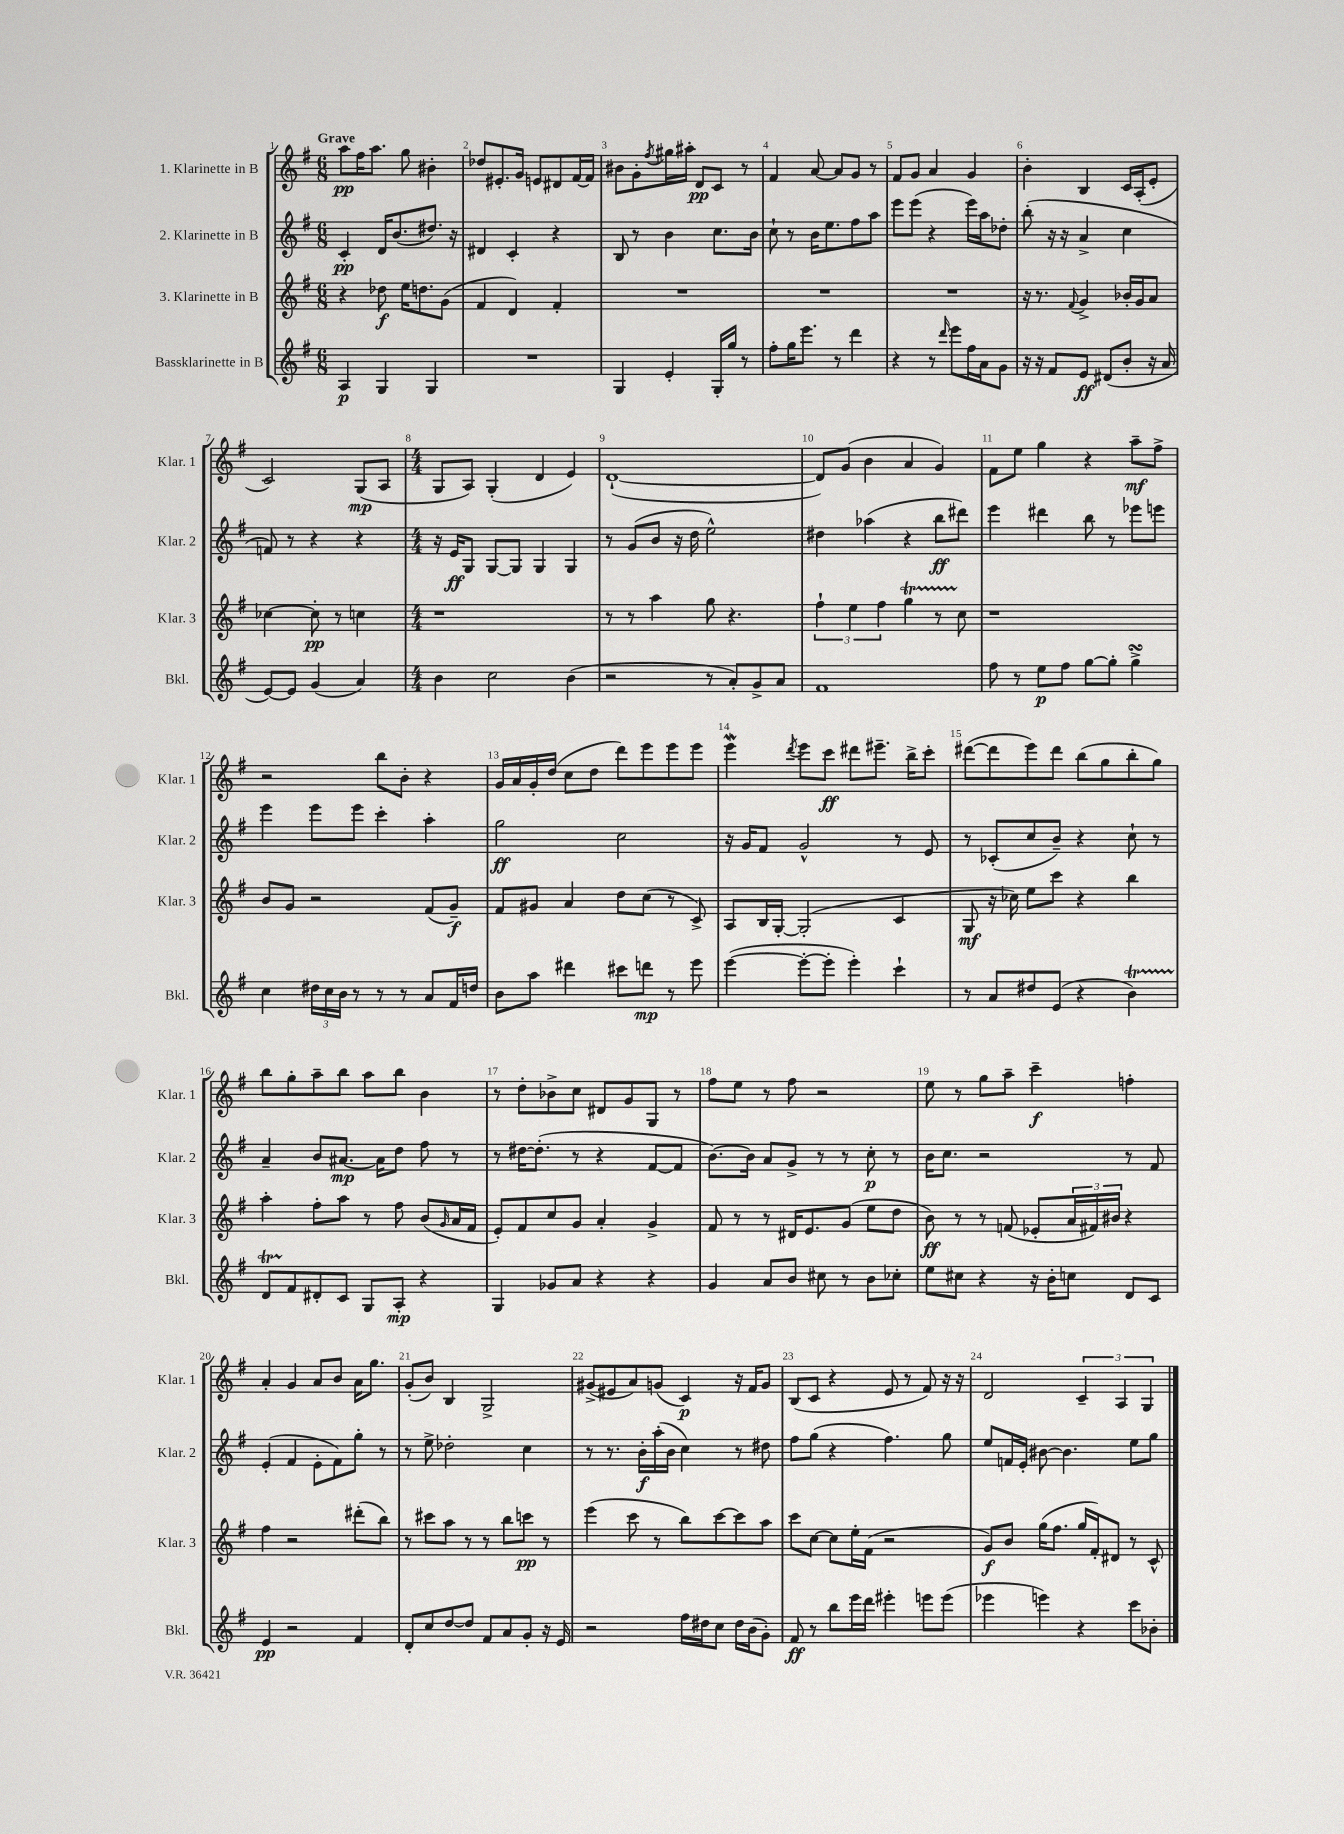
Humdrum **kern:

**kern	**kern	**kern	**kern
*staff4	*staff3	*staff2	*staff1
*clefG2	*clefG2	*clefG2	*clefG2
*k[f#]	*k[f#]	*k[f#]	*k[f#]
*M6/8	*M6/8	*M6/8	*M6/8
4A	4r	4c'	8aa
.	.	.	16ff#
.	.	.	8.aa
4G	8dd-	16d	.
.	.	(8.b	.
.	16ee	.	8gg
.	8.dd	.	.
4G	.	8.dd#)	4b#'
.	(8g	.	.
.	.	16r	.
=	=	=	=
2.r	4f#	4d#	8dd-
.	.	.	8.e#'
.	4d)	4c'	.
.	.	.	16g
.	.	.	8e
.	4f#'	4r	8d#
.	.	.	[16f#
.	.	.	16f#]
=	=	=	=
4G	2.r	8B	8b#
.	.	8r	8g'
.	.	.	8qff#
4e'	.	4b	16gg#
.	.	.	16aa#'
.	.	.	8d
16G'	.	8.cc	8c
16gg	.	.	.
8r	.	.	8r
.	.	16b	.
=	=	=	=
8ff#'	2.r	8cc`	4f#
16gg	.	8r	.
8.eee	.	.	.
.	.	16b	[8a
.	.	8.ee	.
8r	.	.	8a]
4ddd	.	8ff#	8g
.	.	8aa	8r
=	=	=	=
4r	2.r	8eee	8f#
.	.	(8eee	8g
8r	.	4r	4a
16qqddd	.	.	.
8eee	.	.	.
16ff#	.	16eee)	4g
16a	.	16aa	.
8g	.	8dd-'	.
=	=	=	=
16r	16r	(8bb'	4b'
16r	8.r	.	.
8f#	.	16r	.
.	.	16r	.
.	8qqf#	.	.
8e	4g^	4a^	4B
(8d#	.	.	.
8b'	16b-'	4cc	16c
.	16g	.	(16A'
16r	8a	.	8e'
16a	.	.	.
=	=	=	=
[8e)	[4cc-	8f)	2c)
8e]	.	8r	.
(4g	8cc-']	4r	.
.	8r	.	.
4a)	4cc	4r	(8G
.	.	.	8A
=	=	=	=
*M4/4	*M4/4	*M4/4	*M4/4
4b	1r	16r	8G
.	.	16e	.
.	.	8G	8A)
2cc	.	[8G	(4G'
.	.	8G]	.
.	.	4G	4d
(4b	.	4G	4e)
=	=	=	=
2r	8r	8r	([1d`
.	8r	(8g	.
.	4aa	8b	.
.	.	16r	.
.	.	16dd	.
8r	8gg	2ee^^)	.
8a')	4.r	.	.
8g^	.	.	.
8a	.	.	.
=	=	=	=
1f#	6ff#`	4dd#	8d])
.	.	.	(8g
.	6ee	.	.
.	.	(4aa-	4b
.	6ff#	.	.
.	4gg	4r	4a
.	8r	8bb	4g)
.	8cc	8ddd#)	.
=	=	=	=
8ff#	1r	4eee	8f#
8r	.	.	8ee
8ee	.	4ddd#	4gg
8ff#	.	.	.
[8gg	.	8bb	4r
8gg']	.	8r	.
4gg^	.	8eee-	8aa~
.	.	8eee	8ff#^
=	=	=	=
4cc	8b	4eee	2r
.	8g	.	.
24dd#	2r	8eee	.
24cc	.	.	.
24b	.	.	.
8r	.	8eee	.
8r	.	4ccc'	8bb
8r	.	.	8b'
8a	(8f#	4aa'	4r
16f#	8g~)	.	.
16dd	.	.	.
=	=	=	=
8b	8f#	2gg	16g
.	.	.	16a
8aa	8g#	.	16g'
.	.	.	(16dd
4ddd#	4a	.	8cc
.	.	.	8dd
8ccc#	8dd	2cc	8ddd)
8ddd	(8cc	.	8eee
8r	8r	.	8eee
8eee	8c^)	.	8eee
=	=	=	=
([4eee	8A	16r	4eee
.	.	16g	.
.	16B	8f#	.
.	[16G'	.	.
.	.	.	8qddd
8eee'_	(2G']	2g^^	8eee
8eee']	.	.	8ccc
4eee')	.	.	8ddd#
.	.	.	8.eee#~
4ccc`	4c	8r	.
.	.	.	16bb^
.	.	8e	8ccc'
=	=	=	=
8r	8G	8r	([8ddd#
8a	16r	(8c-'	8ddd#]
.	16cc-)	.	.
8dd#	8ee	8cc	8eee)
(8e	8ccc	8b~)	8ddd#
4r	4r	4r	(8bb
.	.	.	8gg
4b)	4bb	8cc`	8bb'
.	.	8r	8gg)
=	=	=	=
8d	4aa'	4a~	8bb
8f#	.	.	8gg'
8d#'	8ff#'	8b	8aa~
8c	8aa	[8.a#	8bb
8G	8r	.	8aa
.	.	16a#]	.
8A'	8ff#	8dd	8bb
4r	(8b	8ff#	4b
.	16qqg	.	.
.	16a	8r	.
.	16f#	.	.
=	=	=	=
4G	8e')	8r	8r
.	8f#	[16dd#	8dd'
.	.	(8.dd#']	.
8g-	8cc	.	8b-^
8a	8g	8r	8cc
4r	4a'	4r	8d#
.	.	.	8g
4r	4g^	[8f#	8G
.	.	8f#]	8r
=	=	=	=
4g	8f#	[8.b)	8ff#
.	8r	.	8ee
.	.	16b]	.
8a	8r	8a	8r
8b	16d#	8g^	8ff#
.	8.e	.	.
8cc#	.	8r	2r
8r	(8g	8r	.
8b	8ee	8cc'	.
8cc-'	8dd	8r	.
=	=	=	=
8ee	8b)	16b	8ee
.	.	8.cc	.
8cc#	8r	.	8r
4r	8r	2r	8gg
.	(8f	.	8aa~
16r	8e-'	.	4ccc~
16b'	.	.	.
8cc	24a	.	.
.	24f#)	.	.
.	24b#	.	.
8d	4r	8r	4ff'
8c	.	8f#	.
=	=	=	=
4e	4ff#	(4e'	4a'
2r	2r	4f#	4g
.	.	8e'	8a
.	.	8f#)	8b
4f#	(8ddd#'	8gg'	16a
.	.	.	8.gg
.	8bb)	8r	.
=	=	=	=
8d'	8r	8r	(8g'
8cc	8ccc#	8ee^	8b)
[8dd	8aa	2dd-'	4B
8dd]	8r	.	.
8f#	8r	.	2G^
8a	8bb	.	.
8g'	8ccc	4cc	.
16r	8r	.	.
16e	.	.	.
=	=	=	=
2r	(4eee	8r	(8g#^
.	.	8.r	8e#
.	8ccc	.	8a)
.	.	16b'	.
.	8r	(16aa'	(8g
.	.	16b	.
16ff#	8bb)	4cc)	4c)
16dd#	.	.	.
8cc	[8ccc	.	.
16dd#	8ccc]	8r	16r
(16b	.	.	16f#
8g')	8aa	8dd#	8g
=	=	=	=
8f#	8ccc	8ff#	(8B
8r	[8cc	(8gg	8c
8bb	8cc]	4r	4r
16eee	16ee'	.	.
16ddd	(16f#	.	.
4eee#'	2r	4.ff#)	8e
.	.	.	8r
8eee	.	.	8f#)
(8eee	.	8gg	16r
.	.	.	16r
=	=	=	=
4eee-	8g)	8ee	2d
.	8b	16f	.
.	.	16e'	.
4eee)	(16gg	[8b#	.
.	8.ff#	.	.
.	.	4.b#]	.
4r	16gg	.	6c~
.	16f#')	.	.
.	8d#	.	.
.	.	.	6A
8ccc	8r	8ee	.
.	.	.	6G
8b-'	8c^^	8gg	.
==	==	==	==
*-	*-	*-	*-
